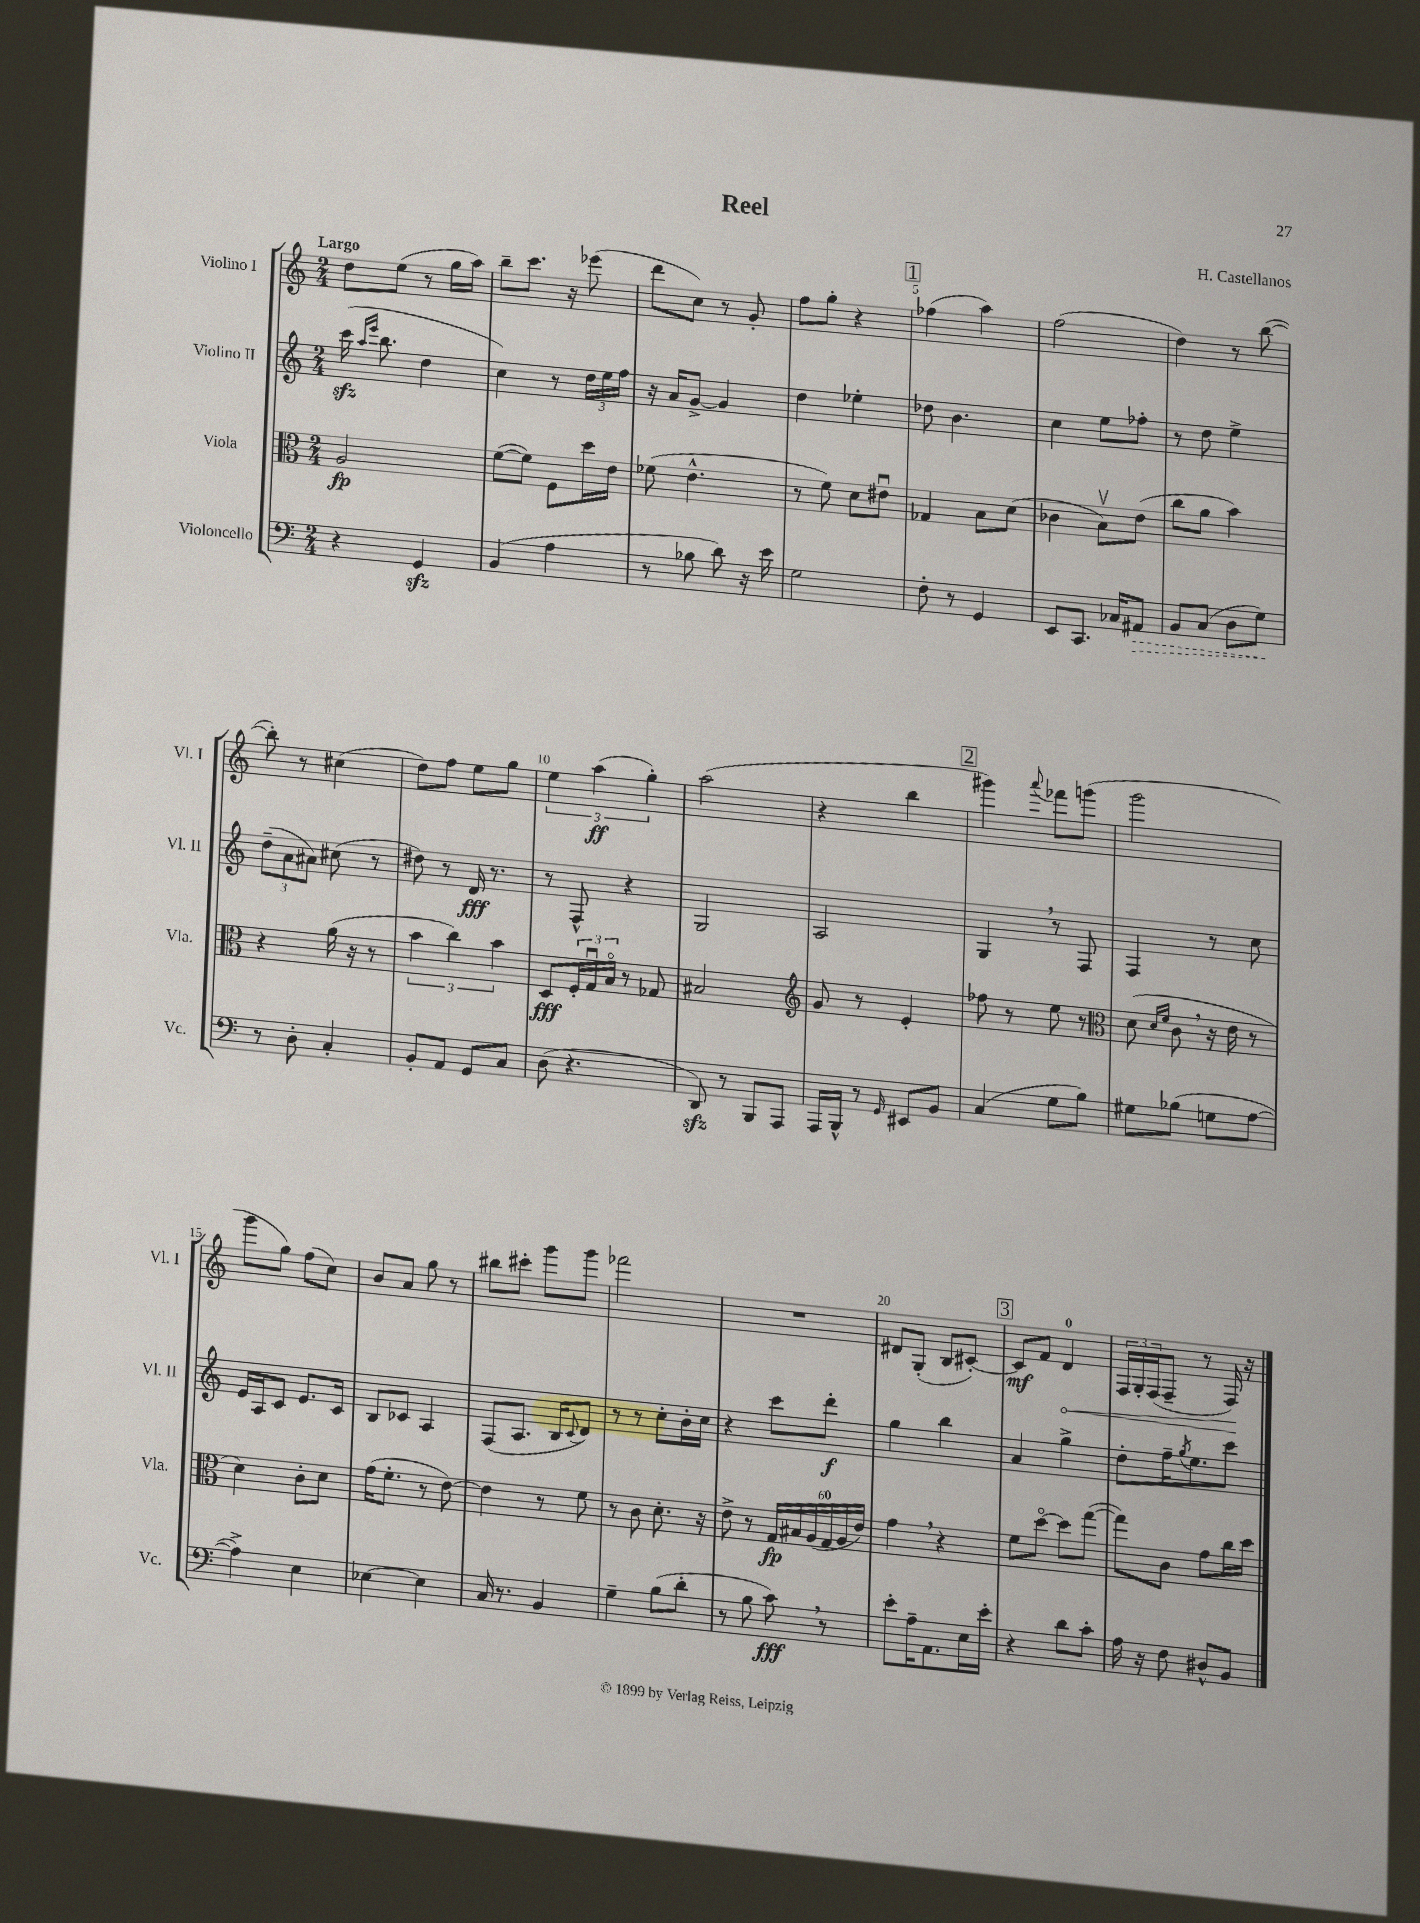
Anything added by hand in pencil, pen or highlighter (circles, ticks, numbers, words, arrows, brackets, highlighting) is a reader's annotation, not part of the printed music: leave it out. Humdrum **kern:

**kern	**dynam	**kern	**dynam	**kern	**dynam	**kern	**dynam
*part4	*part4	*part3	*part3	*part2	*part2	*part1	*part1
*staff4	*staff4	*staff3	*staff3	*staff2	*staff2	*staff1	*staff1
*I"Violoncello	*	*I"Viola	*	*I"Violino II	*	*I"Violino I	*
*I'Vc.	*	*I'Vla.	*	*I'Vl. II	*	*I'Vl. I	*
*clefF4	*	*clefC3	*	*clefG2	*	*clefG2	*
*k[]	*	*k[]	*	*k[]	*	*k[]	*
*M2/4	*	*M2/4	*	*M2/4	*	*M2/4	*
=1	=1	=1	=1	=1	=1	=1	=1
!	!	!	!	!	!	!LO:TX:a:B:t=Largo	!
4r	.	2A/	fp	(16ccczz\	.	8dd\L	.
.	.	.	.	16qqaa/LL	.	.	.
.	.	.	.	16qqeee/JJ	.	.	.
.	.	.	.	8.bb\	.	.	.
.	.	.	.	.	.	(8ee\J	.
4GGzz/	.	.	.	4dd\	.	8r	.
.	.	.	.	.	.	16gg\LL	.
.	.	.	.	.	.	16aa\JJ)	.
=2	=2	=2	=2	=2	=2	=2	=2
(4BB/	.	([8f\L	.	4cc\)	.	8bb~\L	.
.	.	8f\J])	.	.	.	8.ccc\J	.
4A\	.	8F\L	.	8r	.	.	.
.	.	.	.	.	.	16r	.
.	.	16dd\L	.	24dd\LL	.	(8eee-X\	.
.	.	.	.	24ee\	.	.	.
.	.	16e\JJ	.	.	.	.	.
.	.	.	.	24ff\JJ	.	.	.
=3	=3	=3	=3	=3	=3	=3	=3
8r	.	(8f-X\	.	16r	.	8ddd\L	.
.	.	.	.	16a/KL	.	.	.
8B-X\	.	4.e^^\	.	[8g^/J	.	8cc\J)	.
8d\)	.	.	.	4g/]	.	8r	.
16r	.	.	.	.	.	8g'/	.
16e\	.	.	.	.	.	.	.
=4	=4	=4	=4	=4	=4	=4	=4
2G\	.	8r	.	4dd\	.	8ff\L	.
.	.	8f\)	.	.	.	8gg'\J	.
.	.	8d\L	.	4ee-X'\	.	4r	.
.	.	8e#Xu\J	.	.	.	.	.
!!LO:REH:place=s1:t=1
=5	=5	=5	=5	=5	=5	=5	=5
8F'\	.	4G-X/	.	8dd-X\	.	(4ff-X\	.
8r	.	.	.	4.b\	.	.	.
4GG/	.	8B\L	.	.	.	4aa\)	.
.	.	(8d\J	.	.	.	.	.
=6	=6	=6	=6	=6	=6	=6	=6
8EE/L	.	4c-X\	.	4cc\	.	(2ff\	.
8.CC/J	.	.	.	.	.	.	.
.	.	8Bv\L)	.	8ee\L	.	.	.
16C-X/KL	.	.	.	.	.	.	.
!	!LO:HP:b	!	!	!	!	!	!
8AA#X/J	>	(8e\J	.	8ff-X'\J	.	.	.
=7	=7	=7	=7	=7	=7	=7	=7
8BB/L	.	8cc\L	.	8r	.	4dd\)	.
(8C/J	.	8a\J	.	8dd\	.	.	.
8D\L	.	4b\)	.	4ee^\	.	8r	.
8G\J)	.	.	.	.	.	([8bb\	.
.	]	.	.	.	.	.	.
!!LO:LB:g=z
=8	=8	=8	=8	=8	=8	=8	=8
8r	.	4r	.	(12dd~\L	.	8bb'\])	.
.	.	.	.	12a\	.	.	.
8D'\	.	.	.	.	.	8r	.
.	.	.	.	12a#X\J)	.	.	.
4C'/	.	(16a\	.	(8cc#X\	.	(4cc#X\	.
.	.	16r	.	.	.	.	.
.	.	8r	.	8r	.	.	.
=9	=9	=9	=9	=9	=9	=9	=9
8BB'/L	.	6b\	.	8dd#X\)	.	8dd\L)	.
8AA/J	.	.	.	8r	.	8ff\J	.
.	.	6cc\)	.	.	.	.	.
8GG/L	.	.	.	16d/	fff	8ee\L	.
.	.	.	.	8.r	.	.	.
.	.	6b\	.	.	.	.	.
8C/J	.	.	.	.	.	8gg\J	.
=10	=10	=10	=10	=10	=10	=10	=10
(8D\	.	8D/L	fff	8r	.	6ee\	.
4.r	.	24F'/L	.	8F^^/	.	.	.
.	.	24Gu/	.	.	.	(6aa\	ff
.	.	24B/JJ	.	.	.	.	.
.	.	8r	.	4r	.	.	.
.	.	.	.	.	.	6gg'\)	.
.	.	8G-X/	.	.	.	.	.
=11	=11	=11	=11	=11	=11	=11	=11
8DDzz/)	.	2B#X/	.	2G/	.	(2aa\	.
8r	.	.	.	.	.	.	.
8BBB/L	.	.	.	.	.	.	.
8AAA/J	.	.	.	.	.	.	.
=12	=12	=12	=12	=12	=12	=12	=12
*	*	*clefG2	*	*	*	*	*
16AAA/LL	.	8g/	.	2A/	.	4r	.
16BBB^^/JJ	.	.	.	.	.	.	.
8r	.	8r	.	.	.	.	.
16qqGG/	.	.	.	.	.	.	.
8EE#X/L	.	4e'/	.	.	.	4bb\	.
8BB/J	.	.	.	.	.	.	.
!!LO:REH:place=s1:t=2
=13	=13	=13	=13	=13	=13	=13	=13
(4C/	.	8ff-X\	.	4G,/	.	4ggg#X\)	.
.	.	8r	.	.	.	.	.
.	.	.	.	.	.	8qqaaa/	.
8G\L	.	8ee\	.	8r	.	8fff-X\L	.
8B\J)	.	8r	.	8F/	.	(8gggn\J	.
=14	=14	=14	=14	=14	=14	=14	=14
*	*	*clefC3	*	*	*	*	*
8G#X\L	.	(8d\	.	4F/	.	2ggg\	.
.	.	16qqd/LL	.	.	.	.	.
.	.	16qqf/JJ	.	.	.	.	.
(8B-X\J	.	8c,\	.	.	.	.	.
8Gn\L	.	16r	.	8r	.	.	.
.	.	16e\	.	.	.	.	.
[8A\J	.	8r	.	8cc\	.	.	.
!!LO:LB:g=z
=15	=15	=15	=15	=15	=15	=15	=15
4A^\])	.	4d\)	.	16e/LL	.	8ggg\L	.
.	.	.	.	16A/J	.	.	.
.	.	.	.	8c/J	.	8gg\J)	.
4E\	.	8c'\L	.	8.e/L	.	(8ff\L	.
.	.	8d\J	.	.	.	8cc\J)	.
.	.	.	.	16c/Jk	.	.	.
=16	=16	=16	=16	=16	=16	=16	=16
[4E-X\	.	(16g\KL	.	8B/L	.	8b/L	.
.	.	8.f'\J	.	.	.	.	.
.	.	.	.	8c-X/J	.	8a/J	.
4E-\]	.	8r	.	4A/	.	8gg\	.
.	.	[8e\)	.	.	.	8r	.
=17	=17	=17	=17	=17	=17	=17	=17
16C/	.	4e\]	.	(8F/L	.	8bb#X\L	.
8.r	.	.	.	.	.	.	.
.	.	.	.	8.A/J	.	8ccc#X'\J	.
4BB/	.	8r	.	.	.	8ggg\L	.
.	.	.	.	16B/KL	.	.	.
.	.	.	.	8qqc/	.	.	.
.	.	8f\	.	8d/J)	.	8ggg\J	.
=18	=18	=18	=18	=18	=18	=18	=18
4G~\	.	8r	.	8r	.	2fff-X\	.
.	.	8c\	.	8r	.	.	.
(8B\L	.	8.d'\	.	8cc'\L	.	.	.
8d'\J	.	.	.	16b'\L	.	.	.
.	.	16r	.	16cc\JJ	.	.	.
=19	=19	=19	=19	=19	=19	=19	=19
8r	.	8e^\	.	4r	.	2r	.
8B\	.	8r	.	.	.	.	.
8c,\)	fff	24G/LL	fp	8ccc\L	.	.	.
.	.	24B#X/	.	.	.	.	.
.	.	(24A/	.	.	.	.	.
8r	.	24G/	.	8ddd'\J	f	.	.
.	.	24A/	.	.	.	.	.
.	.	24e/JJ)	.	.	.	.	.
=20	=20	=20	=20	=20	=20	=20	=20
8e'\L	.	4g,\	.	4gg\	.	8d#X/L	.
16A~\K	.	.	.	.	.	(8G'/J	.
8.AA\	.	.	.	.	.	.	.
.	.	4r	.	4bb\	.	8B/L	.
16E\L	.	.	.	.	.	[8c#X'/J)	.
16e'\JJ	.	.	.	.	.	.	.
!!LO:REH:place=s1:t=3
=21	=21	=21	=21	=21	=21	=21	=21
4r	.	8f\L	.	4a/	.	8c#/L]	mf
.	.	[8dd\J	.	.	.	8f/J	.
!	!	!	!	!	!	!	!LO:HP:b
8d\L	.	8dd\L]	.	4gg^\	.	4d/	<
8c'\J	.	([8gg\J	.	.	.	.	.
=22	=22	=22	=22	=22	=22	=22	=22
16A\	.	8gg\L])	.	8dd'\L	.	24F/LL	.
.	.	.	.	.	.	24G'/	.
16r	.	.	.	.	.	.	.
.	.	.	.	.	.	(24F/J	.
8F\	.	8c\J	.	16ff~\K	.	8F~/J	.
.	.	.	.	8qgg/	.	.	.
.	.	.	.	8.ee\	.	.	.
8D#X^^/L	.	8g\L	.	.	.	8r	.
8BB/J	.	16cc\L	.	8ccc\J	.	16F/)	.
.	.	16dd\JJ	.	.	.	16r	[
==	==	==	==	==	==	==	==
*-	*-	*-	*-	*-	*-	*-	*-
